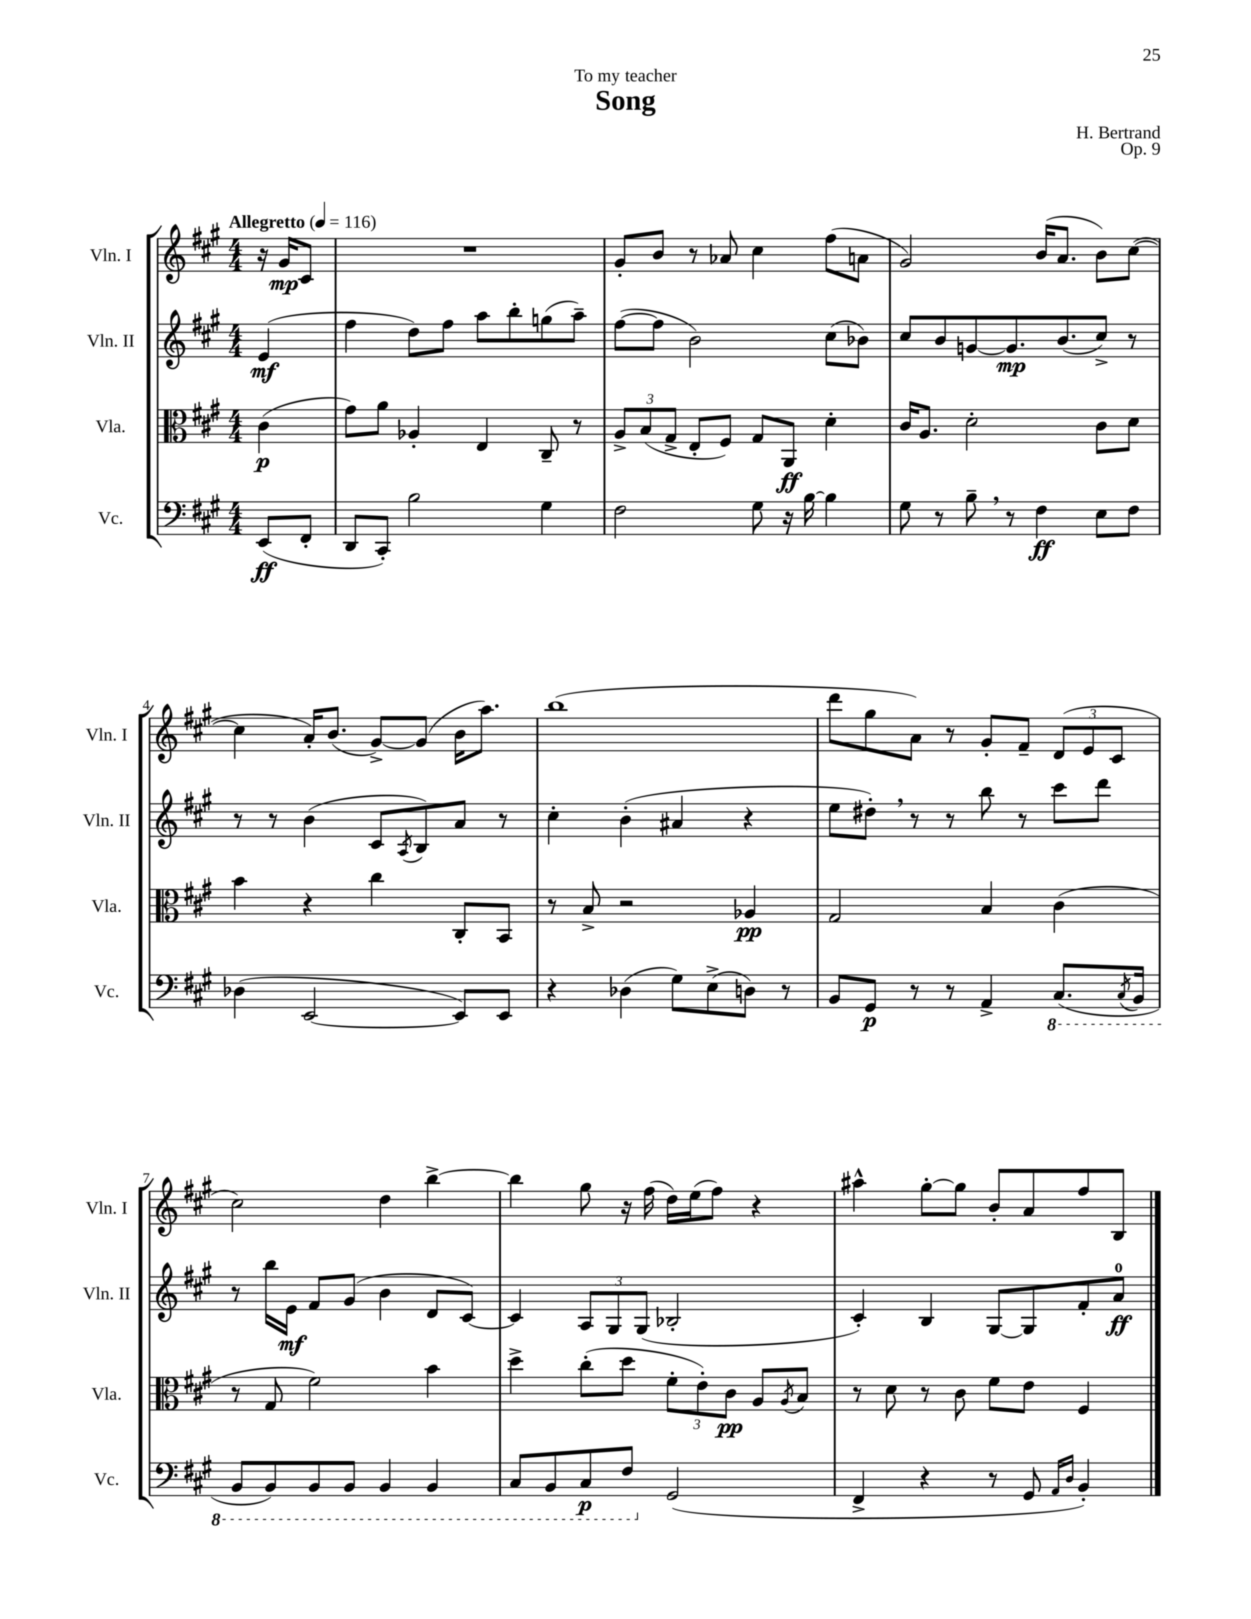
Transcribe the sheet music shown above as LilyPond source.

\header { title = "Song" composer = "H. Bertrand" dedication = "To my teacher" opus = "Op. 9" }
<<
\new StaffGroup <<
\new Staff = "s0" \with { instrumentName = "Vln. I" shortInstrumentName = "Vln. I" } {
    \clef treble \key a \major \numericTimeSignature \time 4/4 \partial 4 \tempo "Allegretto" 4 = 116
    r16 gis'16\mp cis'8 |
    R1 |
    gis'8-. b'8 r8 aes'8 cis''4 fis''8( a'8 |
    gis'2) b'16( a'8. b'8) cis''8~( |
    cis''4 a'16-.) b'8.( gis'8~->) gis'8( b'16 a''8.) |
    b''1( |
    d'''8 gis''8 a'8) r8 gis'8-. fis'8-- \tuplet 3/2 { d'8( e'8 cis'8 } |
    cis''2) d''4 b''4~-> |
    b''4 gis''8 r16 fis''16( d''16) e''16( fis''8) r4 |
    ais''4-^ gis''8~-. gis''8 b'8-. a'8 fis''8 b8 \bar "|." |
}
\new Staff = "s1" \with { instrumentName = "Vln. II" shortInstrumentName = "Vln. II" } {
    \clef treble \key a \major \numericTimeSignature \time 4/4 \partial 4
    e'4\mf( |
    fis''4 d''8) fis''8 a''8 b''8-. g''8( a''8--) |
    fis''8~( fis''8 b'2) cis''8( bes'8) |
    cis''8 b'8 g'8~ g'8.\mp b'8.( cis''8->) r8 |
    r8 r8 b'4( cis'8 \acciaccatura { a8 } b8) a'8 r8 |
    cis''4-. b'4-.( ais'4 r4 |
    e''8 dis''8-.) \breathe r8 r8 b''8 r8 cis'''8 d'''8 |
    r8 b''16 e'16\mf fis'8 gis'8( b'4 d'8 cis'8~) |
    cis'4 \tuplet 3/2 { a8 gis8 gis8( } bes2-. |
    cis'4-.) b4 gis8~ gis8 fis'8-. a'8-0\ff \bar "|." |
}
\new Staff = "s2" \with { instrumentName = "Vla." shortInstrumentName = "Vla." } {
    \clef alto \key a \major \numericTimeSignature \time 4/4 \partial 4
    cis'4\p( |
    gis'8) a'8 aes4-. e4 cis8-- r8 |
    \tuplet 3/2 { a8-> b8( gis8-> } e8-. fis8) gis8 a,8\ff d'4-. |
    cis'16 a8. d'2-. cis'8 d'8 |
    b'4 r4 cis''4 cis8-. b,8 |
    r8 b8-> r2 aes4\pp |
    gis2 b4 cis'4( |
    r8 gis8 fis'2) b'4 |
    d''4-> cis''8-.( d''8 \tuplet 3/2 { fis'8-. e'8-.) cis'8\pp } a8 \acciaccatura { a8 } b8 |
    r8 d'8 r8 cis'8 fis'8 e'8 fis4 \bar "|." |
}
\new Staff = "s3" \with { instrumentName = "Vc." shortInstrumentName = "Vc." } {
    \clef bass \key a \major \numericTimeSignature \time 4/4 \partial 4
    e,8\ff( fis,8-. |
    d,8 cis,8-.) b2 gis4 |
    fis2 gis8 r16 b16~ b4 |
    gis8 r8 b8-- \breathe r8 fis4\ff e8 fis8 |
    des4( e,2~ e,8) e,8 |
    r4 des4( gis8) e8->( d8) r8 |
    b,8 gis,8\p r8 r8 a,4-> \ottava #-1 cis,8.( \acciaccatura { cis,8 } b,,16 |
    b,,8 b,,8) b,,8 b,,8 b,,4 b,,4 |
    cis,8 b,,8 cis,8\p fis,8 \ottava #0 gis,2( |
    fis,4-> r4 r8 gis,8 \grace { a,16 d16 } b,4-.) \bar "|." |
}
>>
>>
